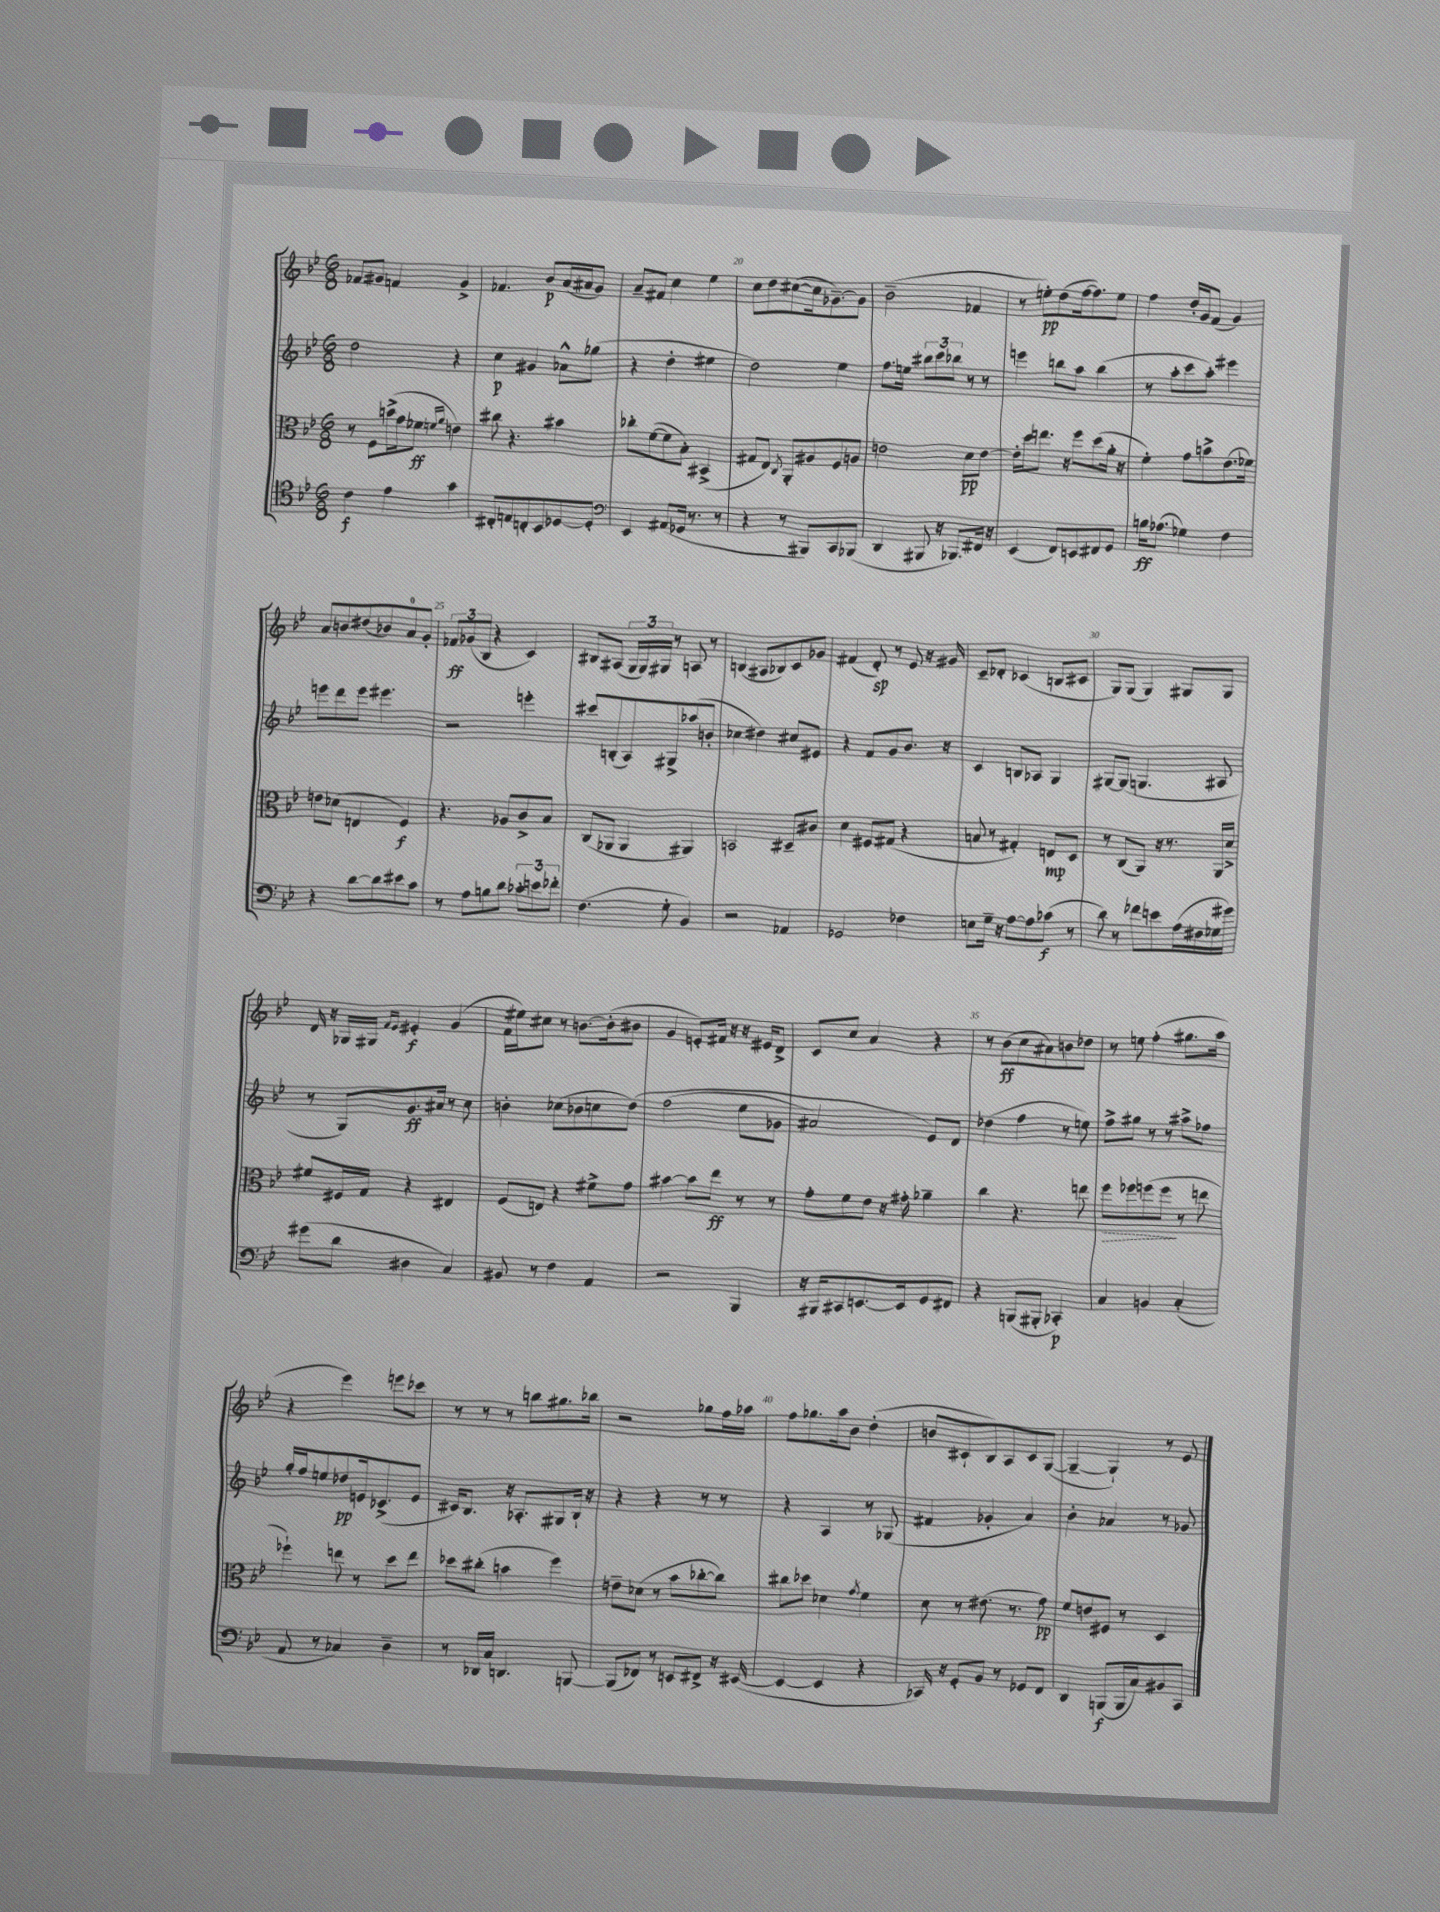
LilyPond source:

<<
\new StaffGroup <<
\new Staff = "s0" {
    \clef treble \key bes \major \numericTimeSignature \time 6/8
    \autoBeamOff fes'8[ gis'8] f'4 gis'4-> |
    fes'4. bes'8[\p a'16( ais'16 g'8]) |
    a'8[-- fis'8] c''4 ees''4 |
    c''8[ d''8 cis''8~( cis''16 ges'8.~--) ges'8] |
    bes'2--( fes'4 |
    r8 e''8[-.\pp) d''8( f''16~ f''8.) e''8] |
    f''4 d''16[-. g'16 f'8]( g'4) |
    a'8[ b'8 dis''8( bes'8) a'8-0 g'8]-. |
    \tuplet 3/2 { fes'8[\ff ges'8( bes8] } r4 c'4) |
    bis8[ ais8]( \tuplet 3/2 { g16[ g16) gis16] } r8 a8 r8 |
    b4( ais8[ bes8) c'8 ges'8] |
    fis'4( d'8-.\sp) r8 ees'8 r16 gis'16 |
    c'8[-- des'8]-. ces'4( b8[ cis'8] |
    g8[) g8]( g4) gis8[ gis8] |
    d'16 r16 ges16[ gis16] \grace { f'16[ ees'16] } eis'4-.\f g'4( |
    f'16[ eis''16) cis''8] r8 b'8.[~ b'16-.( bis'8] |
    g'4 e'8[-.) fis'16] r16 r16 eis'16[ d'8]-> |
    c'8[ c''8] a'4 r4 |
    r8 bes'8[\ff( c''8 ais'8) b'8 des''8] |
    r8 e''8 f''4-.( gis''8.[ a''16] |
    r4 ees'''4) e'''8[ ces'''8] |
    r8 r8 r8 b''8[ gis''8. bes''16] |
    r2 ges''8[ f''16 aes''16] |
    f''8[ ges''8. a''16 bes'8] d''4-.( |
    b'8[ cis'8-! bes8) a8 cis'8 g8]~( |
    g4~-- g4-!) r8 ees'8 \bar "|." |
}
\new Staff = "s1" {
    \clef treble \key bes \major \numericTimeSignature \time 6/8
    \autoBeamOff d''2 r4 |
    c''4\p gis'4 aes'8[-^ ges''8]( |
    r4 d''4-. eis''4 |
    d''2) ees''4 |
    f''8.[ e''16] \tuplet 3/2 { bis''8[ c'''8 bes''8] } r8 r8 |
    e'''4 b''8[ a''8] b''4( |
    r8 a''8[-. c'''8 a''8]-.) eis'''4 |
    e'''8[ d'''8 e'''8] eis'''4. |
    r2 e'''4-. |
    cis'''8[ b8-.( a8) gis8-> aes''8( b'8]-. |
    ces''4 dis''4) cis''8[ eis'8] |
    r4 f'8[ g'8 bes'8.] r16 |
    c'4 b8[ aes8] g4 |
    gis8[~ gis8]( g4. ais8 |
    r8 g8[) g'8.\ff ais'16] r8 c''8 |
    b'4-. ces''8[( bes'8 c''8 d''8])\( |
    f''2( ees''8[ ges'8] |
    ais'2) ees'8[\) d'8] |
    des''4( f''4 r8 e''8) |
    f''8[-> gis''8] r8 r8 ais''8[-> fes''8] |
    g''16[-. f''16 e''8 des''8\pp e'16 ces'8.->( e'8] |
    cis'16[) bes8.] r16 aes8.[-. gis8 bes16]-! r16 |
    r4 r4 r8 r8 |
    r4 a4 r8 ges8( |
    fis'4 ges'4-. a'4) |
    bes'4-. aes'4 r8 ges'8 \bar "|." |
}
\new Staff = "s2" {
    \clef alto \key bes \major \numericTimeSignature \time 6/8
    \autoBeamOff r8 f8[ b'16->( g'16 fes'8]\ff \grace { f'16[ a'16] } e'4) |
    cis''8 r4. bis'4 |
    ces''8[-. f'8~( f'8 bes8]-.) bis,4->( |
    gis8[ ees8]) \acciaccatura { c8 } a,8[-. ais8 f8 a8] |
    e'2 d'8[\pp e'8]~ |
    e'16[-. d''16 e''8.] r16 f''8[ d''8( a'16]-. r16 |
    f'4-.) g'8[ b'8-> ees'8.( fes'16]) |
    e'8[ des'8]( e4 f4\f) |
    r4. aes8[ c'8-> bes8] |
    c8[( aes,8] aes,4 ais,4) |
    b,2 dis8[-- cis'8] |
    d'4 fis8[ gis8]( r4 |
    b8 r8 gis4-.) e8[\mp d8] |
    r8 c8[( a,8]) r16 r8. a,16[ d'16]-> |
    fis'8[ fis16 g16] r4 eis4 |
    f8[( e8]) r4 fis'8[-> g'8] |
    bis'4~ bis'8[ ees''8]\ff r8 r8 |
    g'8[-. f'8 ees'8] r16 gis'16-. aes'4-- |
    c''4 r4. e''8 |
    \once \override Hairpin.style = #'dashed-line f''8[\> fes''8 f''8( f''8]\! r8 e''8 |
    fes''4-!) e''8 r8 d''8[ e''8] |
    des''8[ cis''8]-.( b'4 f''4) |
    e'8[-- des'8]( r8 bes'8[ ces''8~-. ces''8]) |
    cis''8[ des''8] des'4 \acciaccatura { g'8 } f'4 |
    d'8 r8 eis'8.( r8. g'8\pp) |
    f'8[ e'8 fis8] r8 d4 \bar "|." |
}
\new Staff = "s3" {
    \clef tenor \key bes \major \numericTimeSignature \time 6/8
    \autoBeamOff c'4\f ees'4 g'4 |
    cis8[-. e8 c8-. bes,8 des8~ des8]-. |
    \clef bass ees,4 ais,8[( ges,16] r8. r8 |
    r4 r8 bis,,8[) c,8 bes,,8]( |
    d,4 bis,,8 r16 bes,,8.[) fis,16] r16 |
    ees,4( f,8[) e,8 fis,8 g,8] |
    b16[\ff aes8.]( ges4) f4 |
    r4 d'8[~ d'8 eis'8 c'8] |
    r8 a8[ b8 d'8] \tuplet 3/2 { ces'8[-. e'8 fes'8]-. } |
    f4.( g8-. bes,4) |
    r2 aes,4 |
    ges,2 fes4 |
    e8[ g16]-- r16 a8[~ a8 ces'8]\f( r8 |
    d'8) r8 fes'8[ e'8 a16( fis16 ges16 gis'16]) |
    gis'8[( d'8] dis4 c4) |
    bis,8 r8 f4 a,4 |
    r2 bes,,4 |
    r16 bis,,16[ cis,8 e,8.~ e,16 g,8 fis,8] |
    r4 b,,8[( bis,,8]-. ces,4-.\p) |
    c4 b,4 c4-.( |
    a,8 r8 ces4) d4-- |
    r8 des,16[ c16] d,4. b,,8~ |
    b,,8[( fes,8]) r8 e,8[ fis,8]-> r16 eis,16~( |
    eis,4~ eis,4 r4 |
    ces,16) r16 g,8[-. bes,8] r8 ges,8[ f,8] |
    d,4 b,,8[\f( b,,16 c16) bis,8 c,8] \bar "|." |
}
>>
>>
\layout { \context { \Score currentBarNumber = #17 \override BarNumber.break-visibility = ##(#f #t #t) barNumberVisibility = #(every-nth-bar-number-visible 5) } }
